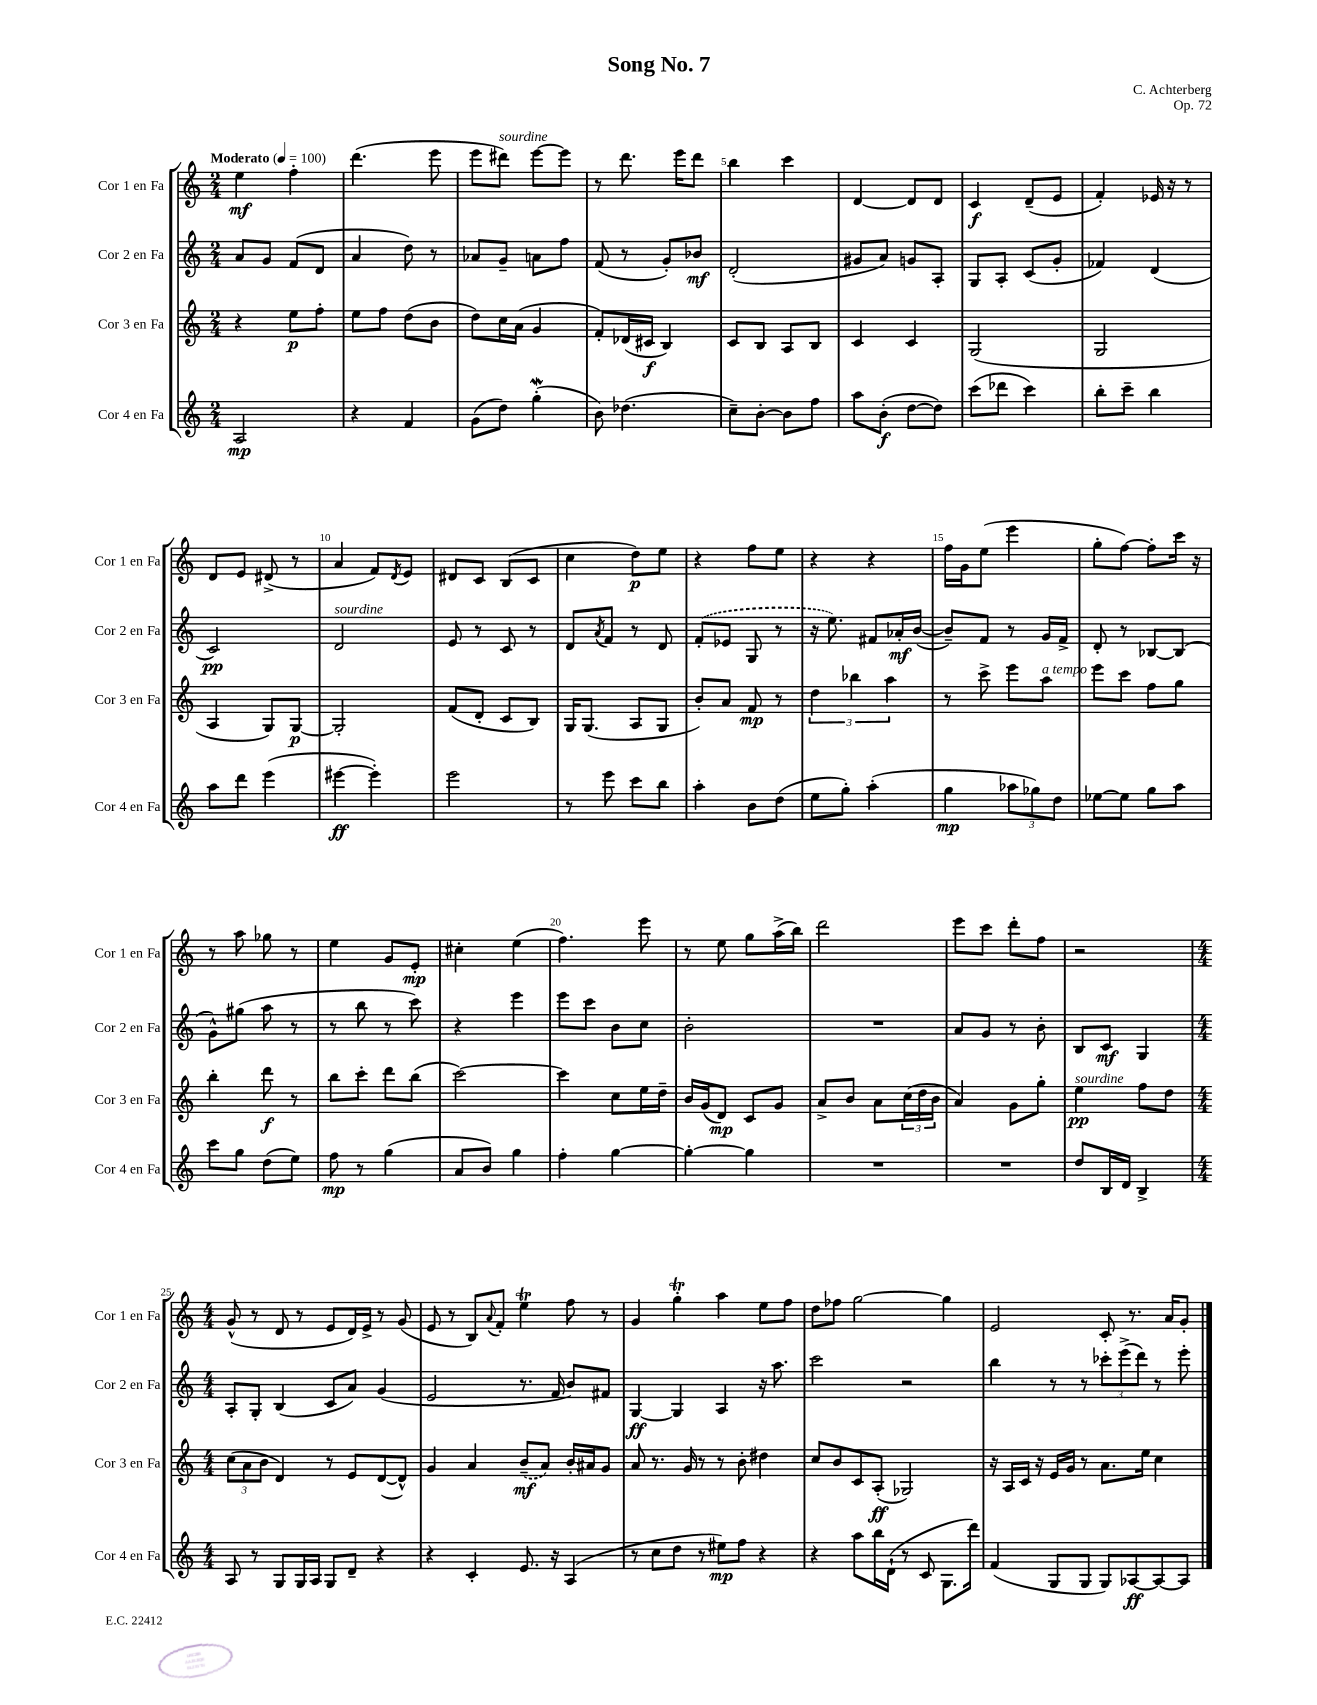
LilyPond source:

\header { title = "Song No. 7" composer = "C. Achterberg" opus = "Op. 72" }
<<
\new StaffGroup <<
\new Staff = "s0" \with { instrumentName = "Cor 1 en Fa" shortInstrumentName = "Cor 1 en Fa" } {
    \clef treble \key c \major \numericTimeSignature \time 2/4 \tempo "Moderato" 4 = 100
    e''4\mf f''4-. |
    d'''4.( e'''8 |
    e'''8 dis'''8^\markup { \italic "sourdine" }) e'''8~ e'''8 |
    r8 d'''8. e'''16 d'''8 |
    b''4 c'''4 |
    d'4~ d'8 d'8 |
    c'4\f d'8--( e'8 |
    f'4-.) ees'16 r16 r8 |
    d'8 e'8 dis'8->( r8 |
    a'4 f'8) \acciaccatura { d'8 } e'8 |
    dis'8 c'8 b8( c'8 |
    c''4 d''8\p) e''8 |
    r4 f''8 e''8 |
    r4 r4 |
    f''16 g'16 e''8( e'''4 |
    g''8-. f''8~) f''8-. c'''16 r16 |
    r8 a''8 ges''8 r8 |
    e''4 g'8 e'8-.\mp |
    cis''4-. e''4( |
    f''4.) e'''8 |
    r8 e''8 g''8 a''16->( b''16) |
    d'''2 |
    e'''8 c'''8 d'''8-. f''8 |
    r2 |
    \numericTimeSignature \time 4/4 g'8-^( r8 d'8 r8 e'8 d'16) e'16-> r8 g'8( |
    e'8 r8 b8) \appoggiatura { a'8 } f'8-. e''4\trill f''8 r8 |
    g'4 g''4-.\trill a''4 e''8 f''8 |
    d''8 fes''8 g''2~ g''4 |
    e'2 c'8-. r8. a'16 g'8-. \bar "|." |
}
\new Staff = "s1" \with { instrumentName = "Cor 2 en Fa" shortInstrumentName = "Cor 2 en Fa" } {
    \clef treble \key c \major \numericTimeSignature \time 2/4
    a'8 g'8 f'8( d'8 |
    a'4 d''8) r8 |
    aes'8 g'8-- a'8 f''8 |
    f'8( r8 g'8-.) bes'8\mf |
    d'2-.( |
    gis'8 a'8) g'8 a8-. |
    g8 a8-. c'8( g'8-. |
    fes'4) d'4( |
    c'2\pp) |
    d'2^\markup { \italic "sourdine" } |
    e'8 r8 c'8 r8 |
    d'8 \acciaccatura { a'8 } f'8 r8 d'8 |
    \once \slurDashed f'8-.( ees'8 g8 r8 |
    r16 e''8.) fis'8 aes'16-.\mf b'16~( |
    b'8--) f'8 r8 g'16 f'16-> |
    d'8-. r8 bes8~ bes8( |
    g'8-^) gis''8( a''8 r8 |
    r8 b''8 r8 c'''8) |
    r4 e'''4 |
    e'''8 c'''8 b'8 c''8 |
    b'2-. |
    R2 |
    a'8 g'8 r8 b'8-. |
    b8 c'8\mf g4 |
    \numericTimeSignature \time 4/4 a8-. g8-. b4( c'8 a'8) g'4( |
    e'2 r8. f'16 b'8) fis'8 |
    g4~\ff g4 a4 r16 a''8. |
    c'''2 r2 |
    b''4 r8 r8 \tuplet 3/2 { ces'''8-. e'''8->( d'''8) } r8 e'''8-. \bar "|." |
}
\new Staff = "s2" \with { instrumentName = "Cor 3 en Fa" shortInstrumentName = "Cor 3 en Fa" } {
    \clef treble \key c \major \numericTimeSignature \time 2/4
    r4 e''8\p f''8-. |
    e''8 f''8 d''8( b'8 |
    d''8) c''16 a'16( g'4 |
    f'8-.) des'16( cis'16\f b4) |
    c'8 b8 a8 b8 |
    c'4 c'4 |
    g2( |
    g2 |
    a4 g8) g8~\p |
    g2-. |
    f'8( d'8-. c'8 b8) |
    g16 g8.( a8 g8 |
    b'8-.) a'8 f'8\mp r8 |
    \tuplet 3/2 { d''4 bes''4 a''4 } |
    r8 c'''8-> e'''8 a''8^\markup { \italic "a tempo" } |
    e'''8 c'''8 f''8 g''8 |
    b''4-. d'''8\f r8 |
    b''8 c'''8-. d'''8 b''8( |
    c'''2~) |
    c'''4 c''8 e''16 d''16-- |
    b'16 g'16( d'8\mp) c'8 g'8 |
    a'8-> b'8 a'8 \tuplet 3/2 { c''16( d''16 b'16 } |
    a'4) g'8 g''8-. |
    e''4\pp^\markup { \italic "sourdine" } f''8 d''8 |
    \numericTimeSignature \time 4/4 \tuplet 3/2 { c''8( a'8 b'8 } d'4) r8 e'8 d'8~( d'8-^) |
    g'4 a'4 \once \slurDashed b'8--\mf( a'8) b'16-. ais'16 g'8 |
    a'8 r8. g'16 r8 r8 b'8-. dis''4 |
    c''8 b'8 c'8 a8-.\ff( ges2) |
    r16 a16 c'16 r16 e'16 g'16 r8 a'8. e''16 c''4 \bar "|." |
}
\new Staff = "s3" \with { instrumentName = "Cor 4 en Fa" shortInstrumentName = "Cor 4 en Fa" } {
    \clef treble \key c \major \numericTimeSignature \time 2/4
    a2\mp |
    r4 f'4 |
    g'8( d''8) g''4-.\mordent( |
    b'8) des''4.( |
    c''8--) b'8~-. b'8 f''8 |
    a''8 b'8-.\f( d''8~ d''8) |
    c'''8( des'''8 c'''4) |
    b''8-. c'''8-- b''4 |
    a''8 d'''8 e'''4( |
    eis'''4~\ff eis'''4-.) |
    e'''2 |
    r8 e'''8 c'''8 b''8 |
    a''4-. b'8 d''8( |
    e''8 g''8-.) a''4-.( |
    g''4\mp \tuplet 3/2 { aes''8 ges''8) d''8 } |
    ees''8~ ees''8 g''8 a''8 |
    c'''8 g''8 d''8( e''8) |
    f''8\mp r8 g''4( |
    a'8 b'8) g''4 |
    f''4-. g''4~ |
    g''4~-. g''4 |
    R2 |
    R2 |
    d''8 b16 d'16 b4-> |
    \numericTimeSignature \time 4/4 a8 r8 g8 g16 a16 g8 d'8-- r4 |
    r4 c'4-. e'8. r16 a4( |
    r8 c''8 d''8 r8 eis''8\mp) f''8 r4 |
    r4 a''8 b''16 d'16-!( r8 c'8 g8. d'''16) |
    f'4( g8 g8 g8) aes8~\ff aes8~ aes8 \bar "|." |
}
>>
>>
\layout { \context { \Score \override BarNumber.break-visibility = ##(#f #t #t) barNumberVisibility = #(every-nth-bar-number-visible 5) } }
